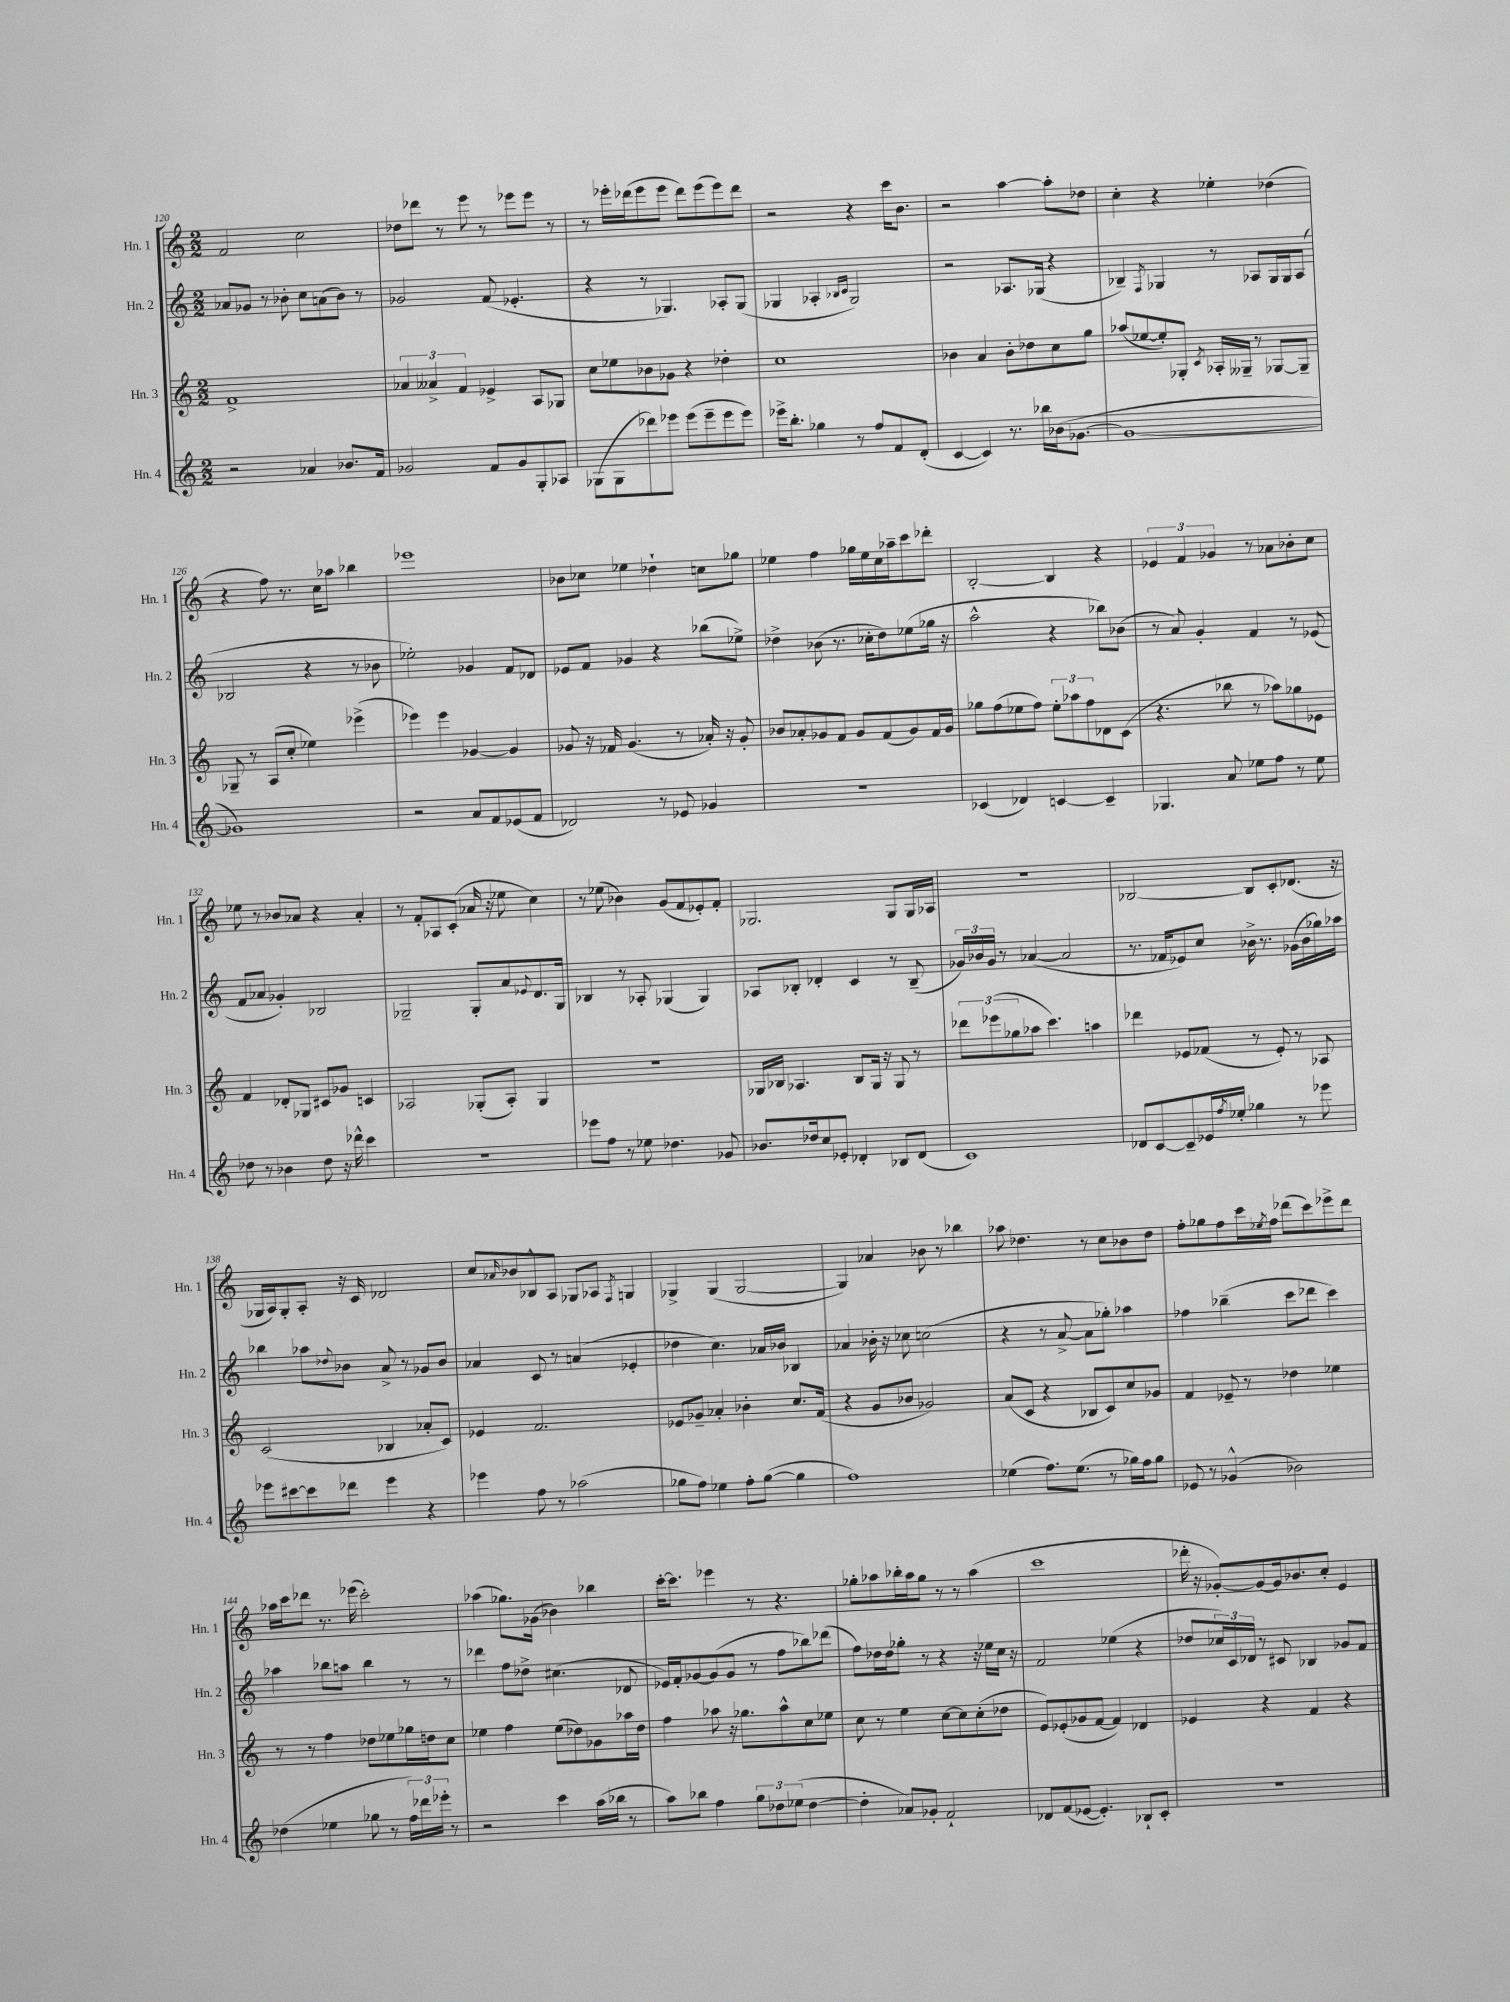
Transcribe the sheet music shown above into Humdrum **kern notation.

**kern	**kern	**kern	**kern
*part4	*part3	*part2	*part1
*staff4	*staff3	*staff2	*staff1
*I"Hn. 4	*I"Hn. 3	*I"Hn. 2	*I"Hn. 1
*I'Hn. 4	*I'Hn. 3	*I'Hn. 2	*I'Hn. 1
*clefG2	*clefG2	*clefG2	*clefG2
*k[]	*k[]	*k[]	*k[]
*M2/2	*M2/2	*M2/2	*M2/2
=120	=120	=120	=120
2r	1f^	8a-X/L	2f/
.	.	8g-X/J	.
.	.	8r	.
.	.	8b-X'\	.
4a-X/	.	8cc\L	2cc\
.	.	(8an\	.
8.b-X/L	.	8b-\J)	.
.	.	8r	.
16f/Jk	.	.	.
=121	=121	=121	=121
2g-X/	6a-X/	2g-X/	8dd-X\L
.	.	.	8ddd-X\J
.	6a--X^/	.	.
.	.	.	8r
.	6f/	.	.
.	.	.	8eee\
8f/L	4e-X^/	(8f/	8r
8g-/	.	4.e-X'/	8eee-X\L
8G'/	8A/L	.	8eee-\J
8A-X/J	8G-X/J	.	8r
=122	=122	=122	=122
(8G-X\L	8cc\L	4r	8r
8G-\	8ee-X\	.	16eee-X'\LL
.	.	.	(16ddd-X\J
8ddd-X\)	8b-X\	8r	8eee-\
8eee-X\J	8g-X\J	4.G-X/)	8eee-\J
(8eee-\L	4r	.	8ddd-\L)
8eee-~\	.	.	(8eee-\
8eee-\	4dd-X'\	8A-X'/L	8eee-\)
8eee-\J)	.	(8G-/J	8ddd-\J
=123	=123	=123	=123
16eee-X^\KL	1cc	4G-X/	2r
8.bb'\J	.	.	.
4gg-X\	.	4A-X'/	.
.	.	16qqB-X/LL	.
.	.	16qqc/JJ	.
8r	.	2G-/)	4r
8ff/L	.	.	.
8f/	.	.	16ccc\KL
.	.	.	8.b\J
(8d'/J	.	.	.
=124	=124	=124	=124
[4c/	4b-X\	2r	2r
4c/])	4a/	.	.
8.r	8b-'\L	8.A-X/L	[4aa\
.	8dd-X\	.	.
16bb-X\LL	.	(16G-X/Jk	.
(16b-X\J	8cc\	4r	8aa'\L]
[8.g-X\J	.	.	.
.	8gg\J	.	8dd-X\J
=125	=125	=125	=125
1g-_	(8aa-X/L	4B-X~/)	4cc'\
.	[8ee-X/	.	.
.	.	8qF/	.
.	8ee-'/])	4G-X/	4r
.	8G-X'/J	.	.
.	8qc/	.	.
.	16A-X'/LL	8r	4ee-X'\
.	16G--X~/JJ	.	.
.	8r	8A-X/L	.
.	[8G-X/L	16G-/L	(4dd-X\
.	.	16G-/J	.
.	8G-~/J]	(8A-/J	.
!!LO:LB:g=z
=126	=126	=126	=126
1g-X])	8G-X~/	2B-X/	4r
.	8r	.	.
.	(8A/L	.	8ff\)
.	8cc'/J	.	8.r
.	4ee-X\)	4r	.
.	.	.	16cc\KL
.	.	.	8aa-X\J
.	(4eee-X^\	8r	4bb-X\
.	.	8b-X\	.
=127	=127	=127	=127
2r	4eee-X\)	2ee-X'\)	1eee-X
.	4eee-\	.	.
8a/L	[4g-X/	4g-X/	.
8f/	.	.	.
(8e-X/	4g-/]	8f/L	.
8f/J	.	8d-X/J	.
=128	=128	=128	=128
2d-X/)	8g-X/	8e-X/L	8b-X\L
.	16r	8f/J	8cc-X\J
.	16f-X/	.	.
.	(4.g-/	4g-X/	4ee-X\
8r	.	4r	4dd-X`\
8e-X/	8r	.	.
4g-X/	16a-X'/)	(8bb-X\L	8ccn\L
.	16r	.	.
.	8g-'/	8ee-X^\J)	8gg-X\J
=129	=129	=129	=129
1r	8b-X/L	4dd-X^\	4ee-X\
.	8a-X'/	.	.
.	8g-X/	(8b-X\	4ff\
.	8f/J	8.r	.
.	8g-/L	.	16gg-X\LL
.	.	16cc-X'\KL	16ee-\
.	(8f/	8dd-\)	16cc\
.	.	.	16aa-X~\J
.	8g-/)	(8ee-X\	8ccc\
.	16f/L	16gg-X\Jk	8ddd-X'\J
.	16g-/JJ	16r	.
=130	=130	=130	=130
(4c-X/	8gg-X\L	2aa^^\	[2B'/
.	(8ff\	.	.
4d-X/)	8ee-X\	.	.
.	8ff\J)	.	.
[4cn/	12ee-'\L	4r	4B/]
.	12aa-X\	.	.
.	12ff\	.	.
4c~/]	8d-X\	8bb-X\L)	4r
.	(8c\J	(8b-X\J	.
=131	=131	=131	=131
4.G-X/	4.r	8r	6e-X/
.	.	8a/)	.
.	.	.	6f/
.	.	4g'/	.
.	.	.	6g-X/
8a/	8bb-X\	.	.
8ee-X\L	8r	4f/	8r
8ff\J	8aa-X\L)	.	8a-X\L
8r	8gg-X\	8r	8b-X'\
8ee-\	8e-X\J	(8e-X/	8cc\J
!!LO:LB:g=z
=132	=132	=132	=132
8dd-X\	4f/	8f/L	8ee-X\
8r	.	8a-X/J	8r
4b-X\	8d-X'/L	4g-X'/)	8b-X/L
.	8G-X/J	.	8a-X/J
8dd-\	8c#X/L	2B-X/	4r
16r	8g-X/J	.	.
16ddd-X^^\	.	.	.
4ccc\	4cn/	.	4a-'/
=133	=133	=133	=133
1r	2A-X/	2G-X~/	8r
.	.	.	8f'/L
.	.	.	8A-X/
.	.	.	(8c'/J
.	(8G-X'/L	8G-'/L	16a-X/
.	.	.	16r
.	8A-'/J)	8a/	8ee-X\
.	.	8qqe-X/	.
.	4G-/	8.d/	4cc\)
.	.	16G-/Jk	.
=134	=134	=134	=134
8eee-X\L	1r	4B-X/	8r
8ff\J	.	.	(8ee-X\
8r	.	8r	4b-X\)
8ee-X\	.	8A-X'/	.
4.dd-X\	.	(4G-X/	(8g/L
.	.	.	8f/
.	.	4G-/)	8e-X'/)
8g-X/	.	.	8f'/J
=135	=135	=135	=135
8.b-X/L	16G-X/LL	8A-X/L	2.G-X/
.	16B-X/JJ	.	.
.	4.A-X/	8B-X'/J	.
16dd-X/k	.	.	.
8cc/	.	4d-X'/	.
8e-X'/J	.	.	.
4d-X'/	8B-/L	4c/	.
.	16G-/Jk	.	.
.	16r	.	.
8B-X/L	8G-/	8r	8G-/L
(8d-/J	8r	(8B-~/	16G-/L
.	.	.	16A-X/JJ
=136	=136	=136	=136
1c)	12ddd-X\L	24g-X/LL)	1r
.	.	24b-X/	.
.	(12eee-X\	24g-/JJ	.
.	.	8r	.
.	12gg-X\	.	.
.	8aa-X\J	([4a-X/	.
.	4.ccc\)	.	.
.	.	2a-/]	.
.	4aan\	.	.
=137	=137	=137	=137
8d-X/L	4ddd-X\	8.r	[2B-X/
[8c/	.	.	.
.	.	16f-X/KL	.
8c~/]	8e-X/L	8e-X/)	.
16e-X/L	(8f-X/J	8cc/J	.
8qff/	.	.	.
16ee-X'/JJ	.	.	.
4gg-X\	8r	16b-X^\	8B-/L]
.	.	8.r	.
.	8e-'/)	.	8c'/
8r	8r	(16g-X\LL	(8.d-X/J
.	.	16b-\	.
8eee-X\	8A-X/	16gg-X\)	.
.	.	16aa-X\JJ	16r
!!LO:LB:g=z
=138	=138	=138	=138
8eee-X\L	(2c/	4bb-X\	16G-X/LL
.	.	.	16A/J)
[8ccc#X\	.	.	8G-'/
8ccc#\]	.	8aa-X\L	8A'/J
.	.	8qqdd-X/	.
8ddd-X\J	.	8b-X\J	16r
.	.	.	16c/
4eee-\	4B-X/	8a^/	2d-X/
.	.	8r	.
4r	8a-X'/L	8g-X/L	.
.	8c/J)	8b-/J	.
=139	=139	=139	=139
4eee-X\	4e-X/	4a-X/	8cc/L
.	.	.	16qqa-X/
.	.	.	8b-X/
8ff\	2.f/	8c/	8B-X^^/
8r	.	8r	8A/J
(2aa-X\	.	(4an/	8G-X/L
.	.	.	8A-X/J
.	.	.	8qF/
.	.	4e-X'/	4Gn/
=140	=140	=140	=140
8gg-X\L	8e-X/L	4dd-X\	4G-X^/
8ff\J)	8g-X~/J	.	.
4ee-X\	4a-X'/	4.cc\)	(4G-/
8ff'\L	4b-X'\	.	[2G-/
([8gg-\J	.	16a-X/LL	.
.	.	16b-X/JJ	.
4gg-\]	8.cc/L	4B-X/	.
.	(16f/Jk	.	.
=141	=141	=141	=141
1ff)	4r	4a-X/	4G-/])
.	8g/L	16b-X'\	4a-X/
.	.	16r	.
.	8b-X/J	8cc-X\	.
.	2g-X/)	(2ccn\	8b-X\
.	.	.	8r
.	.	.	4bb-X\
=142	=142	=142	=142
(4ee-X\	(8a/L	4r	8aa-X\
.	8c/J	.	4.dd-X\
8.ff\L)	4r	8r	.
.	.	[8a^/	.
(8.ee-\J	.	.	.
.	8B-X/L	8a\L]	8r
8r	8c/)	8gg-X'\J)	8cc\L
16gg-X\LL)	8cc/	4aa-X\	8b-X\
16ff\J	.	.	.
8gg-\J	8g-X/J	.	8dd-\J
=143	=143	=143	=143
8e-X/	4f/	4ff-X\	8ff'\L
8r	.	.	8gg-X\
(4g-X^^/	8e-X~/	(4bb-X~\	8ff\
.	8r	.	16ccc\L
.	.	.	8qee-X/
.	.	.	16ff\JJ
2b-X\)	4dd-X\	8ccc\L	(8ddd-X\L
.	.	8ddd-X\J	8ccc\)
.	4ee-X\	4ccc\)	8eee-X^\
.	.	.	8ddd-\J
!!LO:LB:g=z
=144	=144	=144	=144
(4dd-X\	8r	4aa-X\	16aa-X\LL
.	.	.	16ccc\J
.	8r	.	8ddd-X\J
4ee-X\	4ff\	8bb-X\L	8.r
.	.	8aan\J	.
.	.	.	(16eee-X\
8gg-X\	8dd-X\L	4bb-\	2ccc'\)
8r	8ee-X\	.	.
24ff\LL)	16gg-X\L	8r	.
24ddd-X\	.	.	.
.	16ddn\J	.	.
24eee-X'\JJ	.	.	.
8r	8cc\J	8r	.
=145	=145	=145	=145
2r	4ee-X\	4ddd-X\	(4aa-X\
.	4ff\	8ff\L	8.gg-X\L)
.	.	8dd-X^\J	.
.	.	.	(16g-X\Jk
4ccc\	(8ee-\L	(4.cc#X\	4b-X\)
.	8dd-X\)	.	.
(16aa\LL	8g-X\	.	4bb-X\
16bb-X\JJ	.	.	.
8r	16aa-X\L	8d-X/	.
.	16dd-\JJ	.	.
=146	=146	=146	=146
8aa\L)	4ff\	16e-X/LL)	[16ccc'\KL
.	.	16f'/J	8.ccc\J]
8bb-X\J	.	[8g-X/	.
4ff\	8aa-X\	(8g-/]	4eee-X\
.	16r	8g-/J	.
.	8.gg-X\L	.	.
12gg\L	.	8r	8r
12dd-X\	.	.	.
.	8aa-^^\	8ff\L	4.r
(12ee-X\J	.	.	.
[4dd-\	8cc\	8bb-X\)	.
.	8ee-X\J	(8ddd-X\J	.
=147	=147	=147	=147
4dd-'\]	8cc\	8ff\L)	8gg-X'\L
.	8r	16dd-X\L	8aa-X\
.	.	16dd-\J	.
8a-X/L)	4ee\	8gg-X'\J	16bb-X'\L
.	.	.	16aa-\J
8g-X'/J	.	8r	8gg-\J
2f`/	[8cc\L	4r	8r
.	8cc\]	.	8r
.	(8cc'\	16r	(4aa-\
.	.	16ee-X\LL	.
.	8dd-X\J	16cc\JJ	.
.	.	16r	.
=148	=148	=148	=148
8d-X/L	8e/L)	2f/	1ccc
(8f/	(8e-X'/	.	.
[8e-X/J	8g-X/	.	.
4.e-'/])	[8f/J	.	.
.	4f/])	(4ee-X\	.
8B-X`/L	4d-X/	4r	.
8c'/J	.	.	.
=149	=149	=149	=149
1r	4e-X/	8dd-X/L	16ddd-X'\
.	.	.	16r
.	.	24cc-X/L)	[8g-X'/L)
.	.	24c/	.
.	.	24d-X/JJ	.
.	4r	8r	8g-/_
.	.	8c#X/	16g-/k]
.	.	.	8.b-X/
.	4f/	4B-X/	.
.	.	.	8cc'/J
.	4r	8g-X/L	4e/
.	.	8f/J	.
==	==	==	==
*-	*-	*-	*-
